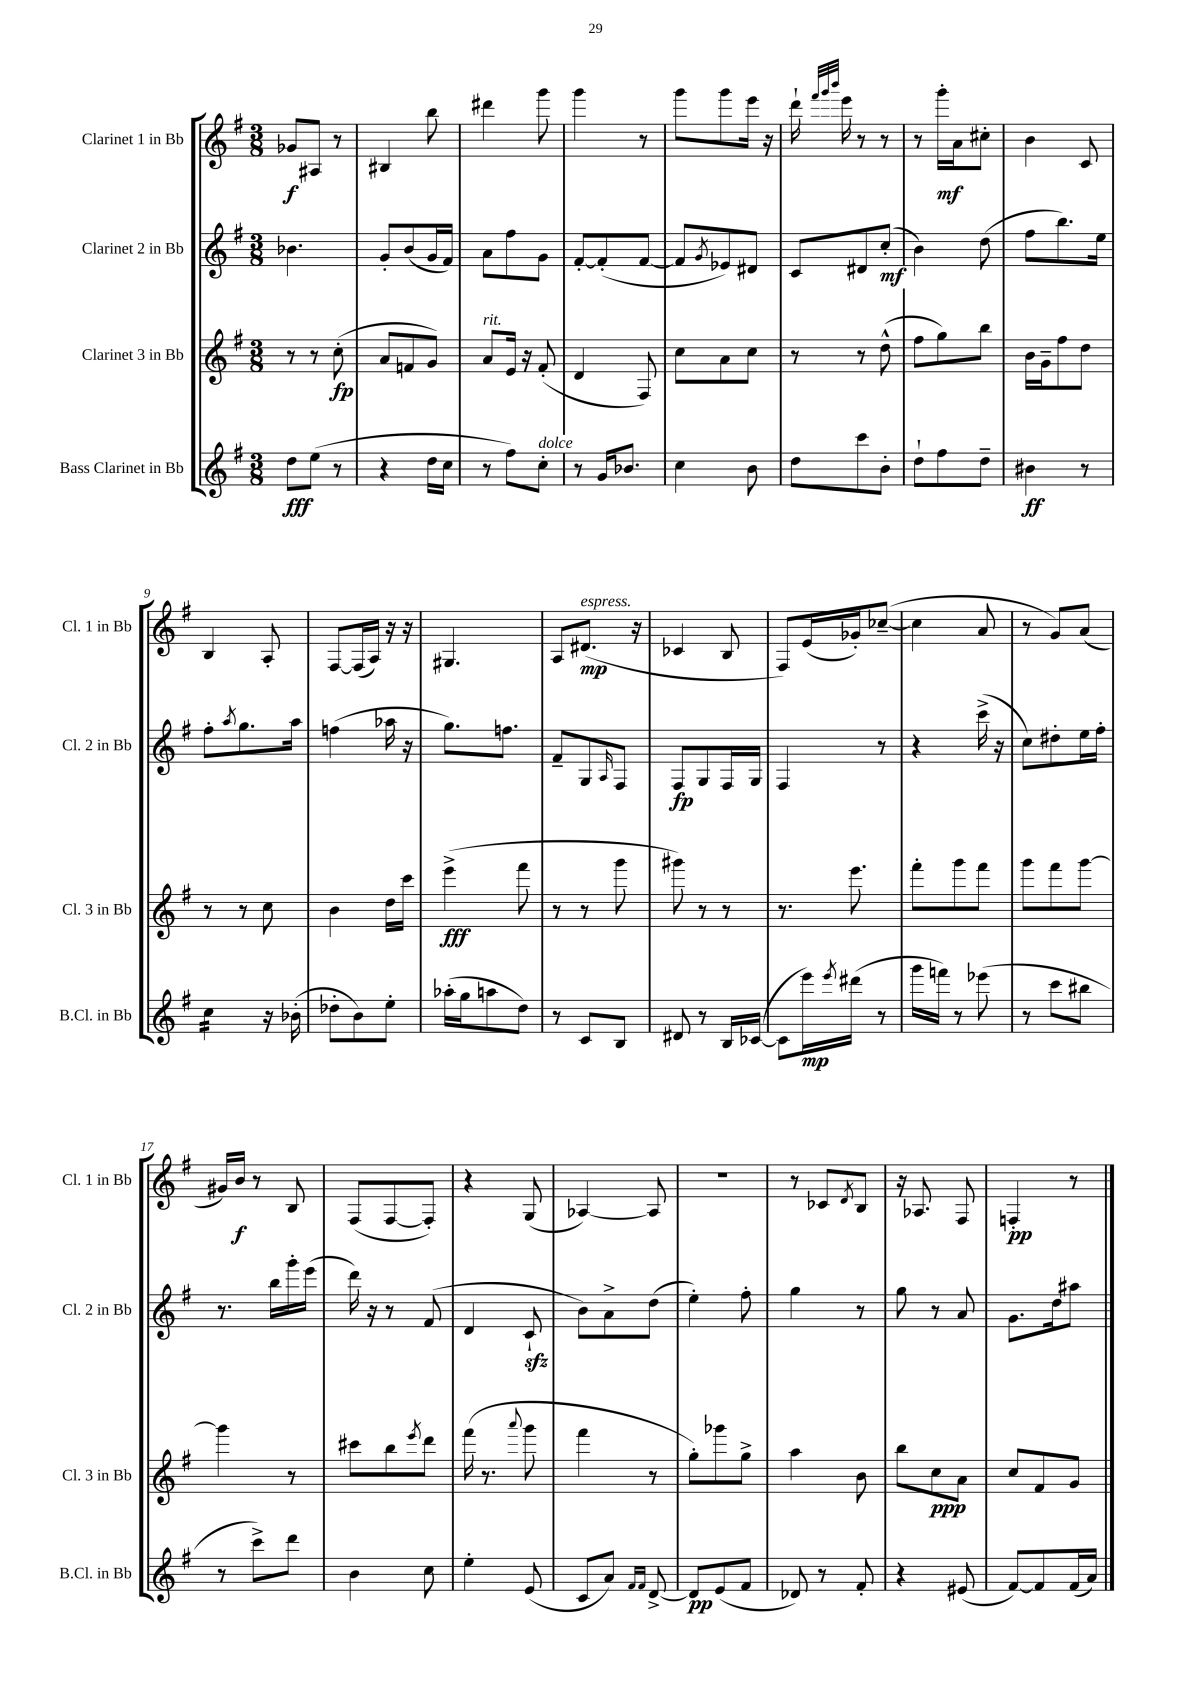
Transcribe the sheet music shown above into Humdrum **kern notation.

**kern	**kern	**kern	**kern
*staff4	*staff3	*staff2	*staff1
*clefG2	*clefG2	*clefG2	*clefG2
*k[f#]	*k[f#]	*k[f#]	*k[f#]
*M3/8	*M3/8	*M3/8	*M3/8
8dd\L	8r	4.b-\	8g-/L
(8ee\J	8r	.	8A#/J
8r	(8cc'\	.	8r
=	=	=	=
4r	8a/L	8g'/L	4B#/
.	8f/	(8b/	.
16dd\LL	8g/J)	16g/L	8bb\
16cc\JJ	.	16f#/JJ)	.
=	=	=	=
8r	8a/L	8a\L	4ddd#\
8ff#\L)	16e/Jk	8ff#\	.
.	16r	.	.
8cc'\J	(8f#'/	8g\J	8ggg\
=	=	=	=
8r	4d/	[8f#'/L	4ggg\
16g/LK	.	(8f#'/]	.
8.b-/J	.	.	.
.	8F#/)	[8f#/J	8r
=	=	=	=
4cc\	8cc\L	8f#/]L	8ggg\L
.	.	8qg/	.
.	8a\	8e-/)	8ggg\
8b\	8cc\J	8d#/J	16eee\Jk
.	.	.	16r
=	=	=	=
8dd\L	8r	8c/L	16ddd`\
.	.	.	32qqfff#/LLL
.	.	.	32qqggg/
.	.	.	32qqbbb/JJJ
.	.	.	16eee\
8ccc\	8r	8d#/	8r
8b'\J	(8dd^^\	(8cc'/J	8r
=	=	=	=
8dd`\L	8ff#\L	4b\)	8r
8ff#\	8gg\)	.	16ggg'\LL
.	.	.	16a\J
8dd~\J	8bb\J	(8dd\	8cc#'\J
=	=	=	=
4b#\	16b\LL	8ff#\L	4b\
.	16g~\J	.	.
.	8ff#\	8.bb\)	.
8r	8dd\J	.	8c/
.	.	16ee\Jk	.
=	=	=	=
4cc\	8r	8ff#'\L	4B/
.	.	8qaa/	.
.	8r	8.gg\	.
16r	8cc\	.	8A'/
(16b-'\	.	16aa\Jk	.
=	=	=	=
8dd-'\L	4b\	(4ff\	[8F#/L
8b\)	.	.	(16F#/]L
.	.	.	16A/JJ)
8ee'\J	16dd\LL	16aa-\	16r
.	16ccc\JJ	16r	16r
=	=	=	=
(16aa-'\LL	(4eee^\	8.gg\L)	4.G#/
16gg\J	.	.	.
8aa\	.	.	.
.	.	8.ff\J	.
8dd\J)	8fff#\	.	.
=	=	=	=
8r	8r	8f#~/L	8A/L
8c/L	8r	8G/	(8.d#/J
.	.	16qqA/	.
8B/J	8ggg\	8F#/J	.
.	.	.	16r
=	=	=	=
8d#/	8ggg#\)	8F#/L	4c-/
8r	8r	8G/	.
16B/LL	8r	16F#/L	8B/
([16c-/JJ	.	16G/JJ	.
=	=	=	=
8c-\]L	8.r	4F#/	8F#/L)
16eee\L)	.	.	(16e/L
8qeee/	.	.	.
(16ddd#\JJ	8.eee\	.	16g-'/J)
8r	.	8r	([8cc-~/J
=	=	=	=
16ggg\LL	8fff#'\L	4r	4cc-\]
16fff\JJ)	.	.	.
8r	8ggg\	.	.
(8eee-\	8fff#\J	(16ccc^\	8a/
.	.	16r	.
=	=	=	=
8r	8ggg\L	8cc\L)	8r
8ccc\L	8fff#\	8dd#'\	8g/L)
8bb#\J	[8ggg\J	16ee\L	(8a/J
.	.	16ff#'\JJ	.
=	=	=	=
8r	4ggg\]	8.r	16g#/LL)
.	.	.	16b/JJ
8ccc^\L)	.	.	8r
.	.	16bb\LL	.
8ddd\J	8r	16ggg'\	8B/
.	.	(16eee\JJ	.
=	=	=	=
4b\	8ccc#\L	16ddd\)	(8F#/L
.	.	16r	.
.	8bb\	8r	[8F#/
.	8qeee/	.	.
8cc\	8ddd\J	(8f#/	8F#'/]J)
=	=	=	=
4ee'\	(16fff#\	4d/	4r
.	8.r	.	.
.	8qqaaa/	.	.
(8e/	8ggg\	8c`/	(8G/
=	=	=	=
8c/L	4fff#\	8b\L)	[4A-/)
8a/J)	.	8a^\	.
16qqf#/LL	.	.	.
16qqf#/JJ	.	.	.
[8d^/	8r	(8dd\J	8A-/]
=	=	=	=
8d/]L	8gg'\L)	4ee'\)	4.r
(8e/	8ggg-\	.	.
8f#/J	8gg^\J	8ff#'\	.
=	=	=	=
8d-/)	4aa\	4gg\	8r
8r	.	.	8c-/L
.	.	.	8qd/
8f#'/	8b\	8r	8B/J
=	=	=	=
4r	8bb\L	8gg\	16r
.	.	.	8.A-/
.	8cc\	8r	.
(8e#/	8a\J	8a/	8F#/
=	=	=	=
[8f#/L)	8cc/L	8.g\L	4F'/
8f#/]	8f#/	.	.
.	.	16dd\k	.
(16f#/L	8g/J	8aa#\J	8r
16a/JJ)	.	.	.
==	==	==	==
*-	*-	*-	*-
